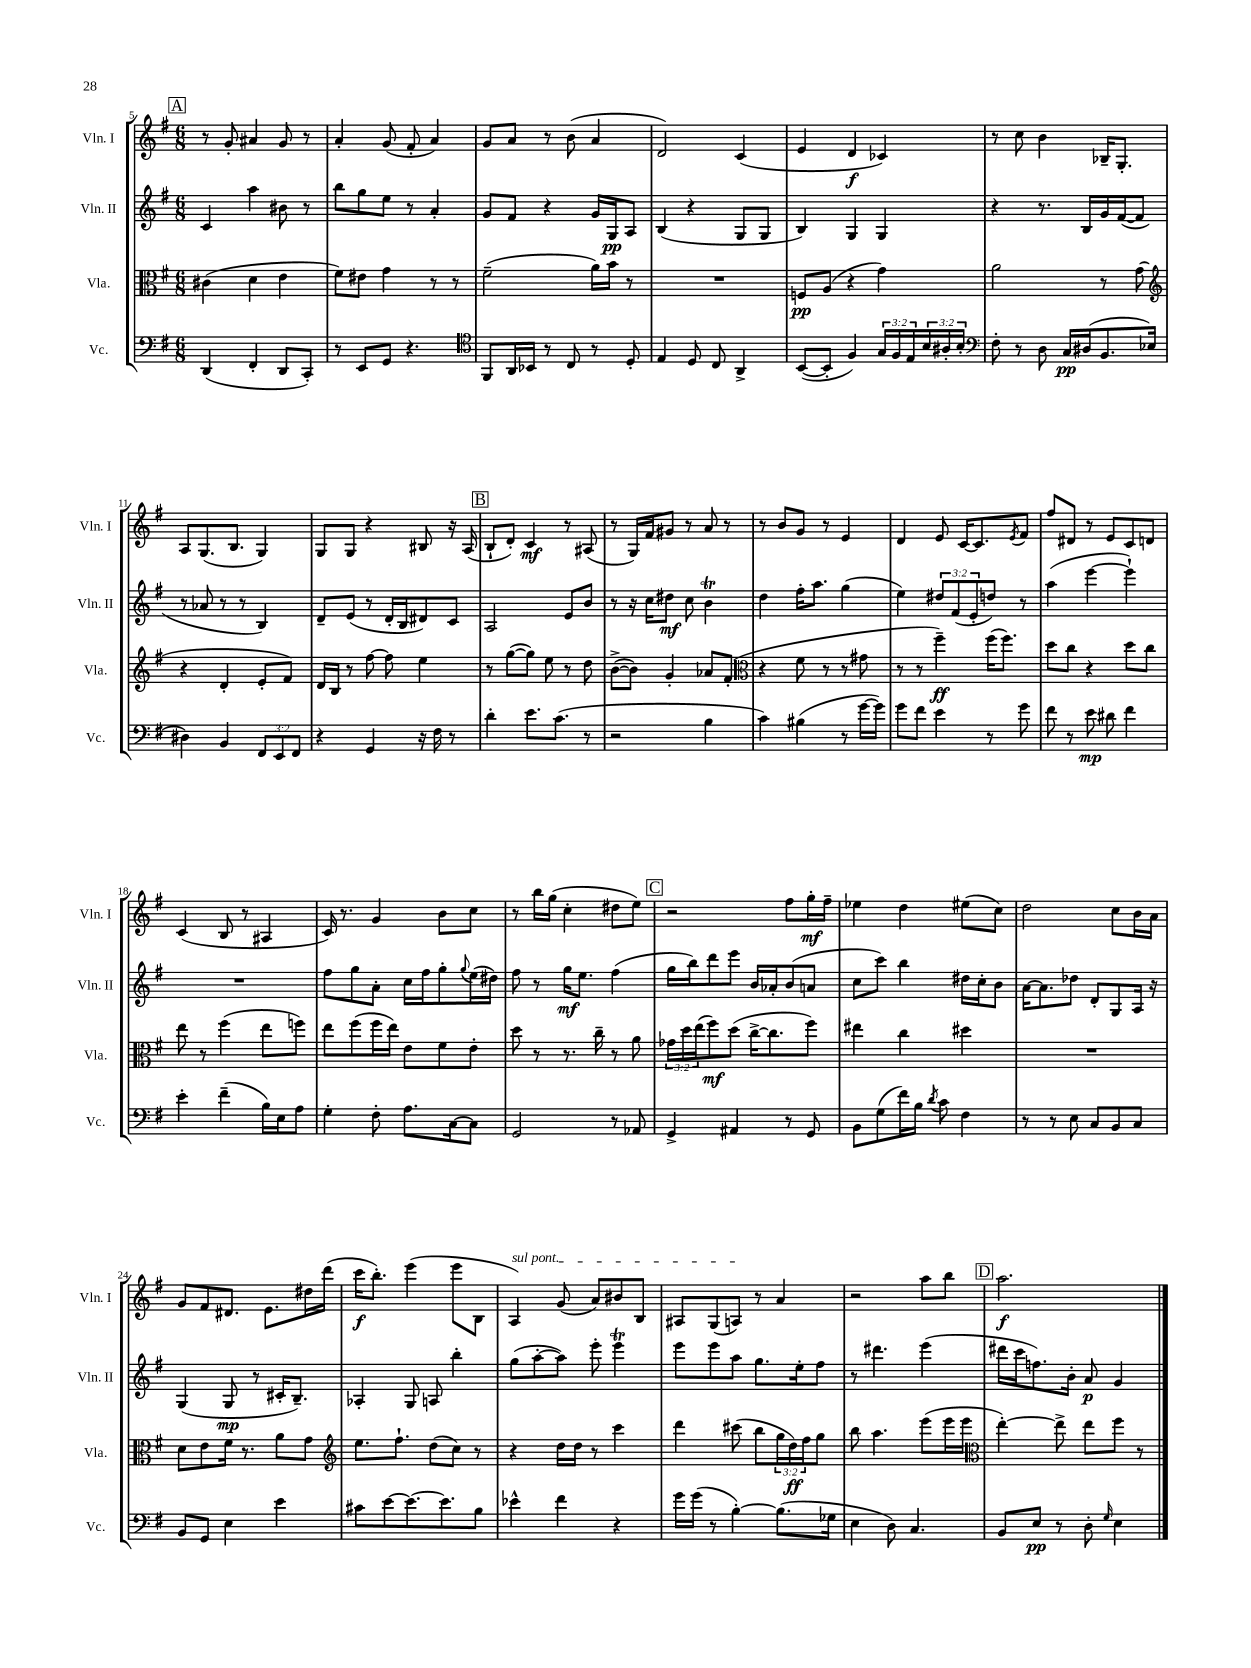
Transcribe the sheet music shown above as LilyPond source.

<<
\new StaffGroup <<
\new Staff = "s0" \with { instrumentName = "Vln. I" shortInstrumentName = "Vln. I" } {
    \clef treble \key g \major \numericTimeSignature \time 6/8
    \mark \markup { \box "A" } r8 g'8-. ais'4 g'8 r8 |
    a'4-. g'8( fis'8-. a'4) |
    g'8 a'8 r8 b'8( a'4 |
    d'2) c'4( |
    e'4 d'4\f ces'4) |
    r8 c''8 b'4 bes16-- g8.-. |
    a8 g8.( b8. g4) |
    g8 g8 r4 bis8 r16 a16( |
    \mark \markup { \box "B" } b8-! d'8-.) c'4\mf r8 ais8( |
    r8 g16) fis'16 gis'8 r8 a'8 r8 |
    r8 b'8 g'8 r8 e'4 |
    d'4 e'8 c'16~ c'8. \acciaccatura { e'8 } fis'8 |
    fis''8 dis'8 r8 e'8 c'8 d'8 |
    c'4( b8 r8 ais4 |
    c'16) r8. g'4 b'8 c''8 |
    r8 b''16 g''16( c''4-. dis''8 e''8) |
    \mark \markup { \box "C" } r2 fis''8 g''16-.\mf fis''16-- |
    ees''4 d''4 eis''8( c''8) |
    d''2 c''8 b'16 a'16 |
    g'8 fis'8 dis'8. e'8. dis''16 d'''16( |
    c'''16\f b''8.-.) e'''4( e'''8 b8 |
    \once \override TextSpanner.bound-details.left.text = \markup { \italic "sul pont." } a4\startTextSpan) g'8( a'8) bis'8 b8 |
    ais8 g8( a8\stopTextSpan) r8 a'4 |
    r2 a''8 b''8 |
    \mark \markup { \box "D" } a''2.\f \bar "|." |
}
\new Staff = "s1" \with { instrumentName = "Vln. II" shortInstrumentName = "Vln. II" } {
    \clef treble \key g \major \numericTimeSignature \time 6/8 \override Staff.TupletNumber.text = #tuplet-number::calc-fraction-text
    \mark \markup { \box "A" } c'4 a''4 bis'8 r8 |
    b''8 g''8 e''8 r8 a'4-. |
    g'8 fis'8 r4 g'16 g16\pp a8 |
    b4( r4 g8 g8 |
    b4) g4 g4 |
    r4 r8. b16 g'16 fis'16~( fis'8 |
    r8 aes'8 r8 r8 b4) |
    d'8-- e'8( r8 d'16-. b16 dis'8) c'8 |
    \mark \markup { \box "B" } a2 e'8 b'8 |
    r8 r16 c''16 dis''8\mf c''8 b'4\trill |
    d''4 fis''16-. a''8. g''4( |
    e''4) \tuplet 3/2 { dis''8 fis'8( e'8-. } d''8) r8 |
    a''4( e'''4~ e'''4-!) |
    R2. |
    fis''8 g''8 a'8-. c''16 fis''16 g''8-. \appoggiatura { g''8 } e''16( dis''16) |
    fis''8 r8 g''16\mf e''8. fis''4( |
    \mark \markup { \box "C" } g''16 b''16) d'''8 e'''8 b'16 aes'16-. b'8( a'8 |
    c''8 c'''8) b''4 dis''16 c''16-. b'8 |
    a'16~ a'8. des''8 d'8-. g8 a16 r16 |
    g4( g8\mp r8 cis'16-. b8.--) |
    aes4-. g8 a8 b''4-. |
    g''8( a''8~-. a''8) e'''8-. e'''4\trill |
    e'''8 e'''8 a''8 g''8. e''16-. fis''8 |
    r8 dis'''4. e'''4( |
    \mark \markup { \box "D" } dis'''16 c'''16 f''8.) b'16-. a'8\p g'4 \bar "|." |
}
\new Staff = "s2" \with { instrumentName = "Vla." shortInstrumentName = "Vla." } {
    \clef alto \key g \major \numericTimeSignature \time 6/8 \override Staff.TupletNumber.text = #tuplet-number::calc-fraction-text
    \mark \markup { \box "A" } cis'4( d'4 e'4 |
    fis'8) eis'8 g'4 r8 r8 |
    fis'2--( a'16) b'16 r8 |
    R2. |
    f8\pp a8( r4 g'4) |
    a'2 r8 g'8( |
    \clef treble r4 d'4-. e'8-. fis'8) |
    d'16 b16 r8 fis''8~ fis''8 e''4 |
    \mark \markup { \box "B" } r8 g''8~( g''8) e''8 r8 d''8 |
    b'8~->( b'8) g'4-. aes'8 fis'8-.( |
    \clef alto r4 fis'8 r8 r8 gis'8 |
    r8 r8 fis''4--\ff) fis''16( fis''8.) |
    d''8 c''8 r4 d''8 c''8 |
    e''8 r8 fis''4( e''8 f''8) |
    e''8 fis''8( fis''16 e''16) e'8 fis'8 e'8-. |
    d''8 r8 r8. c''16-- r8 a'8 |
    \mark \markup { \box "C" } \tuplet 3/2 { ges'16 d''16 e''16( } fis''8\mf) d''8( c''16~-> c''8. fis''8) |
    eis''4 c''4 dis''4 |
    R2. |
    d'8 e'8 fis'16 r8. a'8 g'8 |
    \clef treble e''8. fis''8.-! d''8( c''8) r8 |
    r4 d''16 d''16 r8 c'''4 |
    d'''4 cis'''8( b''8 \tuplet 3/2 { g''16 d''16\ff) fis''16 } g''8 |
    b''8 a''4. e'''8( e'''16 e'''16 |
    \mark \markup { \box "D" } \clef alto e''4~-.) e''8-> e''8 fis''8 r8 \bar "|." |
}
\new Staff = "s3" \with { instrumentName = "Vc." shortInstrumentName = "Vc." } {
    \clef bass \key g \major \numericTimeSignature \time 6/8 \override Staff.TupletNumber.text = #tuplet-number::calc-fraction-text
    \mark \markup { \box "A" } d,4( fis,4-. d,8 c,8-.) |
    r8 e,8 g,8 r4. |
    \clef tenor fis,8 a,16 bes,16 r8 c8 r8 d8-. |
    e4 d8 c8 a,4-> |
    b,8~( b,8-. fis4) \tuplet 3/2 { g16 fis16 e16 } \tuplet 3/2 { b16 ais16-. b16-. } |
    \clef bass fis8-. r8 d8 c16\pp dis16( b,8. ees16 |
    dis4) b,4 \tuplet 3/2 { fis,8 e,8 fis,8 } |
    r4 g,4 r16 fis16 r8 |
    \mark \markup { \box "B" } d'4-. e'8. c'8.( r8 |
    r2 b4 |
    c'4) bis4( r8 g'16~ g'16) |
    g'8 fis'8 e'4 r8 g'8 |
    fis'8 r8 e'8\mp dis'8 fis'4 |
    e'4-. fis'4--( b16) e16 a8 |
    g4-. fis8-. a8. c16~ c8 |
    g,2 r8 aes,8 |
    \mark \markup { \box "C" } g,4-> ais,4 r8 g,8 |
    b,8 g8( fis'16) b16 \acciaccatura { d'8 } c'8 fis4 |
    r8 r8 e8 c8 b,8 c8 |
    b,8 g,8 e4 e'4 |
    cis'8 e'8~ e'8.~ e'8. b8 |
    ees'4-^ fis'4 r4 |
    g'16 g'16( r8 b4~-.) b8.( ges16 |
    e4 d8) c4. |
    \mark \markup { \box "D" } b,8 e8\pp r8 d8-. \grace { g16 } e4 \bar "|." |
}
>>
>>
\layout { \context { \Score currentBarNumber = #5 } }
